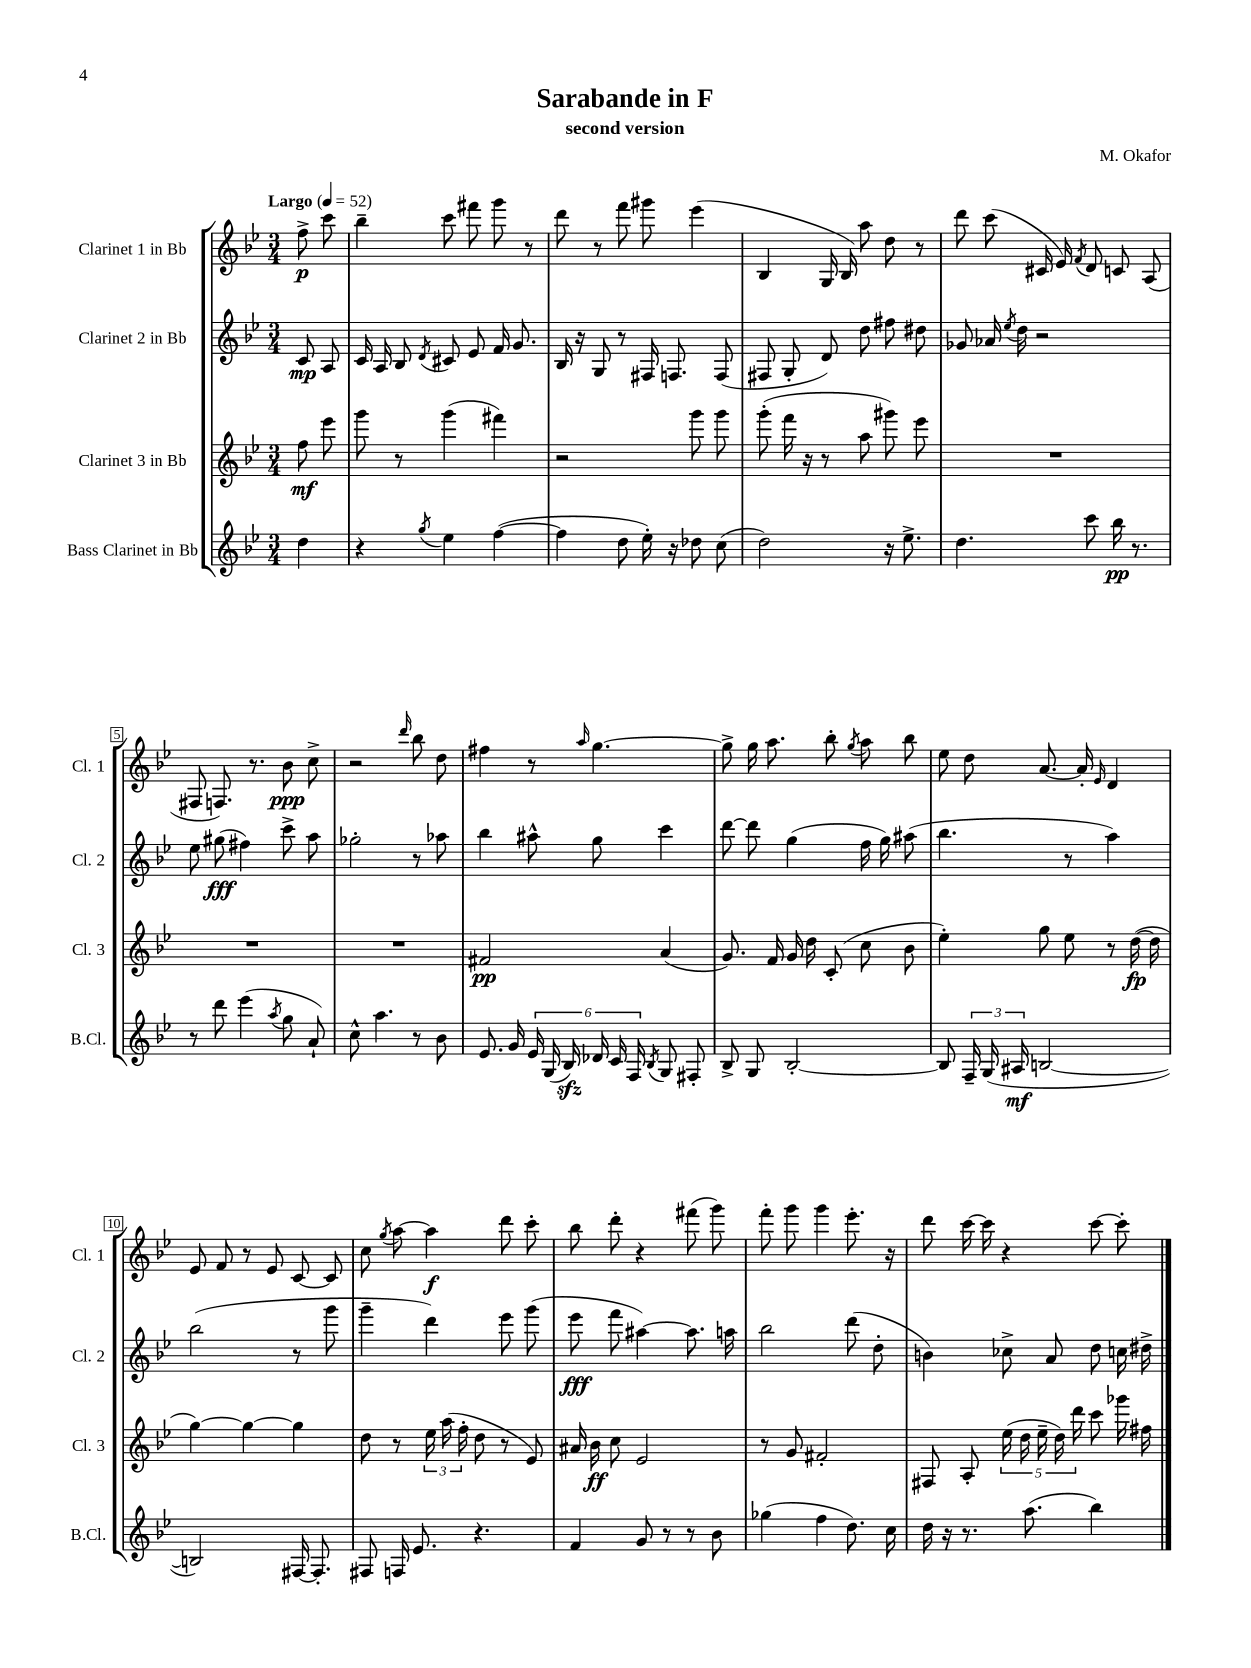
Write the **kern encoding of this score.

**kern	**kern	**kern	**kern
*staff4	*staff3	*staff2	*staff1
*clefG2	*clefG2	*clefG2	*clefG2
*k[b-e-]	*k[b-e-]	*k[b-e-]	*k[b-e-]
*M3/4	*M3/4	*M3/4	*M3/4
*MM52	*MM52	*MM52	*MM52
4dd	8ff	8c	8ff^
.	8eee-	8A	8ccc
=	=	=	=
4r	8ggg	16c	4bb-~
.	.	16A	.
.	8r	8B-	.
8qgg	.	8qd	.
4ee-	(4ggg	8c#	8ccc
.	.	8e-	8fff#
([4ff	4fff#)	16f	8ggg
.	.	8.g	.
.	.	.	8r
=	=	=	=
4ff]	2r	16B-	8ddd
.	.	16r	.
.	.	8G	8r
8dd	.	8r	8fff
16ee-')	.	16F#	8ggg#
16r	.	8.F	.
8dd-	8ggg	.	(4eee-
(8cc	8ggg	(8F	.
=	=	=	=
2dd)	(8ggg'	8F#	4B-
.	16fff	8G'	.
.	16r	.	.
.	8r	8d)	16G
.	.	.	16B-)
.	8aa	8dd	8aa
16r	8ggg#)	8ff#	8dd
8.ee-^	.	.	.
.	8eee-	8dd#	8r
=	=	=	=
4.dd	2.r	8g-	8ddd
.	.	16a-	(8ccc
.	.	8qee-	.
.	.	16dd	.
.	.	2r	16c#
.	.	.	16e-)
.	.	.	8qf
8ccc	.	.	8d
16bb-	.	.	8c
8.r	.	.	.
.	.	.	(8A
=	=	=	=
8r	2.r	8ee-	8F#
8ddd	.	(8gg#	8.F)
(4eee-	.	4ff#)	.
.	.	.	8.r
8qaa	.	.	.
8gg	.	8ccc^	8b-
8a`)	.	8aa	8cc^
=	=	=	=
8cc^^	2.r	2gg-'	2r
4.aa	.	.	.
.	.	.	16qqddd
8r	.	8r	8bb-
8b-	.	8aa-	8dd
=	=	=	=
8.e-	2f#	4bb-	4ff#
16g	.	.	.
24e-	.	8aa#^^	8r
(24G	.	.	.
24B-)	.	.	.
.	.	.	16qqaa
24d-	.	8gg	[4.gg
24c	.	.	.
24F	.	.	.
8qB-	.	.	.
8G	(4a	4ccc	.
8F#'	.	.	.
=	=	=	=
8B-^	8.g)	[8ddd	8gg^]
8G	.	8ddd]	16gg
.	16f	.	8.aa
[2B-'	16g	(4gg	.
.	16dd	.	.
.	(8c'	.	8bb-'
.	.	.	8qgg
.	8cc	16ff	8aa
.	.	16gg)	.
.	8b-	(8aa#	8bb-
=	=	=	=
8B-]	4ee-')	4.bb-	8ee-
24F~	.	.	8dd
(24G	.	.	.
24A#	.	.	.
[2B	8gg	.	[8.a
.	8ee-	8r	.
.	.	.	16a']
.	.	.	16qqe-
.	8r	4aa)	4d
.	([16dd	.	.
.	16dd]	.	.
=	=	=	=
2B])	[4gg)	(2bb-	8e-
.	.	.	8f
.	4gg_	.	8r
.	.	.	8e-
[16F#	4gg]	8r	[8c
8.F#']	.	.	.
.	.	8ggg	8c]
=	=	=	=
8F#	8dd	4ggg~	8cc
.	.	.	8qgg
16F	8r	.	[8aa
8.e-	.	.	.
.	24ee-	4ddd)	4aa]
.	(24aa	.	.
.	24ff'	.	.
4.r	8dd	.	.
.	8r	8eee-	8ddd
.	8e-)	(8ggg	8ccc'
=	=	=	=
4f	16a#	8eee-	8bb-
.	16b-	.	.
.	8cc	8fff	8ddd'
8g	2e-	[4aa#)	4r
8r	.	.	.
8r	.	8.aa#]	(8fff#
8b-	.	.	8ggg)
.	.	16aa	.
=	=	=	=
(4gg-	8r	2bb-	8fff'
.	8g	.	8ggg
4ff	2f#'	.	4ggg
8.dd)	.	(8ddd	8.eee-'
.	.	8dd'	.
16cc	.	.	16r
=	=	=	=
16dd	8F#	4b)	8ddd
16r	.	.	.
8.r	8A'	.	[16ccc
.	.	.	16ccc]
.	(20ee-	8cc-^	4r
.	20dd	.	.
(8.aa	.	.	.
.	20ee-~	.	.
.	.	8a	.
.	20dd)	.	.
.	20ddd	.	.
4bb-)	8ccc	8dd	[8ccc
.	16ggg-	16cc	8ccc']
.	16ff#	16dd#^	.
==	==	==	==
*-	*-	*-	*-
